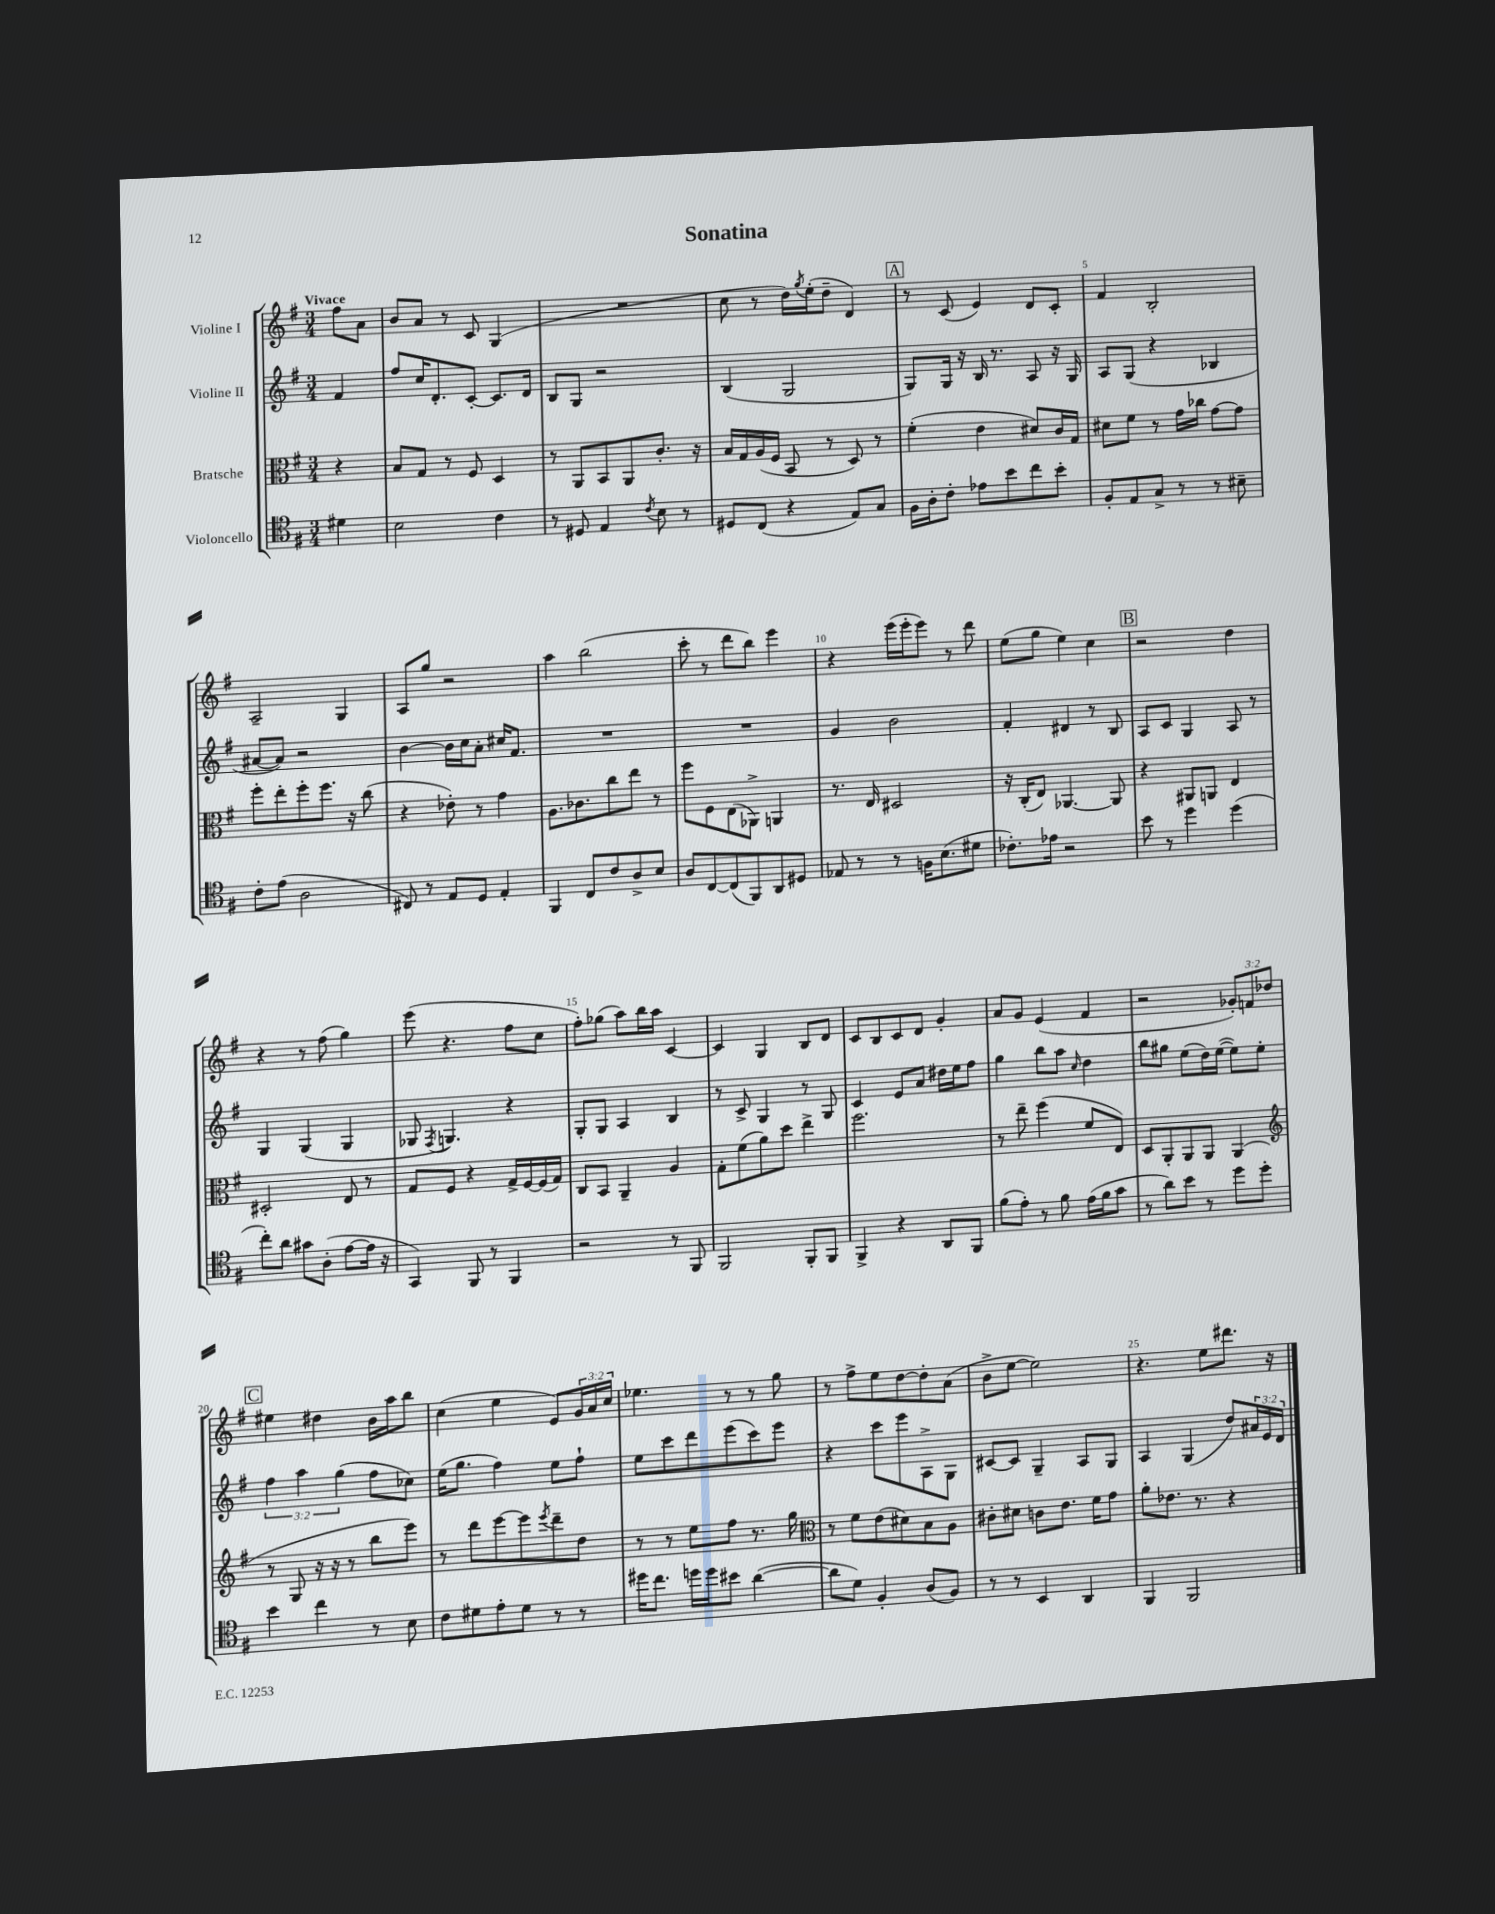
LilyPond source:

\header { title = "Sonatina" }
<<
\new StaffGroup <<
\new Staff = "s0" \with { instrumentName = "Violine I" } {
    \clef treble \key g \major \numericTimeSignature \time 3/4 \override Staff.TupletNumber.text = #tuplet-number::calc-fraction-text \partial 4 \tempo "Vivace"
    fis''8 a'8 |
    b'8 a'8 r8 c'8 g4( |
    R2. |
    c''8 r8 d''16) \acciaccatura { g''8 } e''16-.( d''8-- d'4) |
    \mark \markup { \box "A" } r8 c'8( e'4) d'8 c'8-. |
    fis'4 b2-. |
    a2-- g4 |
    a8 g''8 r2 |
    a''4 b''2( |
    c'''8-. r8 d'''8 b''8) e'''4 |
    r4 e'''16( e'''16-. e'''8) r8 d'''8 |
    e''8( g''8 e''4) c''4 |
    \mark \markup { \box "B" } r2 d''4 |
    r4 r8 fis''8( g''4) |
    e'''8( r4. fis''8 c''8 |
    fis''8-.) ges''8( a''8) b''16 a''16 c'4~ |
    c'4 g4 b8 d'8 |
    c'8 b8 c'8 d'8 g'4-. |
    a'8 g'8 e'4( fis'4 |
    r2 \tuplet 3/2 { ges'8-.) f'8 des''8 } |
    \mark \markup { \box "C" } eis''4 dis''4 b'16 a''16 b''8 |
    c''4( e''4 e'8) \tuplet 3/2 { g'16 a'16 c''16 } |
    ees''4. r8 r8 g''8 |
    r8 fis''8-> e''8 d''8~ d''8-. a'8( |
    b'8-> e''8~ e''2) |
    r4. e''8 dis'''8. r16 \bar "|." |
}
\new Staff = "s1" \with { instrumentName = "Violine II" } {
    \clef treble \key g \major \numericTimeSignature \time 3/4 \override Staff.TupletNumber.text = #tuplet-number::calc-fraction-text \partial 4
    fis'4 |
    fis''8 c''16 d'8.-. c'8~-. c'8. d'16 |
    b8 g8 r2 |
    b4( g2 |
    \mark \markup { \box "A" } g8) g16 r16 b16 r8. a8 r16 g16 |
    a8 g8( r4 bes4 |
    ais'8~ ais'8) r2 |
    b'4~ b'16 c''16 a'8-. cis''16 fis'8. |
    R2. |
    R2. |
    g'4 b'2 |
    fis'4-. dis'4 r8 b8 |
    \mark \markup { \box "B" } a8 c'8 g4 a8 r8 |
    g4 g4( g4 |
    ges8 \acciaccatura { fis8 } g4.) r4 |
    g8-. g8 a4 b4 |
    r8 c'8-> g4 r8 g8 |
    c'4 e'8 a'8 dis''16 e''16 fis''8 |
    g''4 b''8 a''8 \grace { c''16 } d''4 |
    b''8 gis''8 e''8( d''16) e''16~( e''8) e''8-. |
    \mark \markup { \box "C" } \tuplet 3/2 { fis''4 a''4 g''4( } fis''8 ces''8) |
    e''16( g''8. fis''4) e''8 fis''8-! |
    e''8 c'''8 d'''8 e'''8( c'''8) e'''8 |
    r4 c'''8 e'''8 a8-> g8 |
    cis'8~ cis'8 g4-- a8 g8 |
    a4 g4( d''8) \tuplet 3/2 { ais'16 e'16 d'16 } \bar "|." |
}
\new Staff = "s2" \with { instrumentName = "Bratsche" } {
    \clef alto \key g \major \numericTimeSignature \time 3/4 \partial 4
    r4 |
    b8 g8 r8 fis8 d4 |
    r8 a,8 b,8 a,8 c'8.-. r16 |
    b16 g16 a16( fis16 b,8 r8 d8) r8 |
    \mark \markup { \box "A" } fis'4-.( e'4 dis'8) c'16 g16 |
    dis'8 fis'8 r8 g'16 ces''16 g'8~ g'8 |
    fis''8-. e''8-. fis''8-. fis''8. r16 c''8( |
    r4 ees'8-.) r8 g'4 |
    a8. ces'8. c''8 e''8 r8 |
    fis''8 fis8 e8( aes,8->) a,4 |
    r8. e16 dis2 |
    r16 c16-.( e8) aes,4.~ aes,8 |
    \mark \markup { \box "B" } r4 ais,8 a,8 e4 |
    dis2-. e8 r8 |
    g8 fis8 r4 g16-> fis16~ fis16( g16) |
    c8 b,8 a,4-- a4 |
    g8-. fis'8( a'8) d''8 e''4-> |
    fis''2. |
    r8 e''8-- fis''4( fis'8 e8) |
    d8 a,8-. a,8 a,8 a,4( |
    \mark \markup { \box "C" } \clef treble r8 g8 r16 r16 r8 b''8 e'''8) |
    r8 d'''8 e'''8~ e'''8 \acciaccatura { e'''8 } d'''8-- d''8 |
    r8 r8 e''8 fis''8 r8. g''16 |
    \clef alto r8 fis'8 e'8( dis'8) b8 a8 |
    cis'8-. dis'8 c'8 e'8. fis'16 g'8 |
    a'8-. ees'8. r8. r4 \bar "|." |
}
\new Staff = "s3" \with { instrumentName = "Violoncello" } {
    \clef tenor \key g \major \numericTimeSignature \time 3/4 \partial 4
    dis'4 |
    b2 c'4 |
    r8 dis8 e4 \acciaccatura { c'8 } b8 r8 |
    dis8 c8( r4 e8) g8 |
    \mark \markup { \box "A" } fis16 a16-. c'8-. ees'8 b'8 c''8 b'8-. |
    fis8-. e8 g8-> r8 r8 bis8-- |
    c'8-. e'8( a2 |
    cis8) r8 e8 d8 e4-. |
    fis,4 c8 c'8 a8-> b8 |
    a8 c8~ c8( fis,8) a,8 dis8 |
    ees8 r8 r8 f16 b8.( dis'8 |
    ces'8.-.) ees'16 r2 |
    \mark \markup { \box "B" } b'8 r8 d''4 d''4( |
    c''8-.) a'8 gis'8 a8-.( e'8~ e'16 r16 |
    g,4) fis,8 r8 fis,4 |
    r2 r8 fis,8 |
    fis,2 fis,8-. fis,8 |
    fis,4-> r4 a,8 fis,8 |
    fis'8( e'8-.) r8 fis'8 e'16( fis'16 g'8 |
    r8 a'8) b'8 r8 d''8 d''8-. |
    \mark \markup { \box "C" } b'4 c''4 r8 b8 |
    c'8 dis'8 e'8-. dis'8 r8 r8 |
    dis''16 c''8. d''16 d''16 bis'8 a'4~( |
    a'8 d'8) fis4-. a8( fis8) |
    r8 r8 b,4 a,4 |
    fis,4 fis,2 \bar "|." |
}
>>
>>
\layout { \context { \Score \override BarNumber.break-visibility = ##(#f #t #t) barNumberVisibility = #(every-nth-bar-number-visible 5) } }
